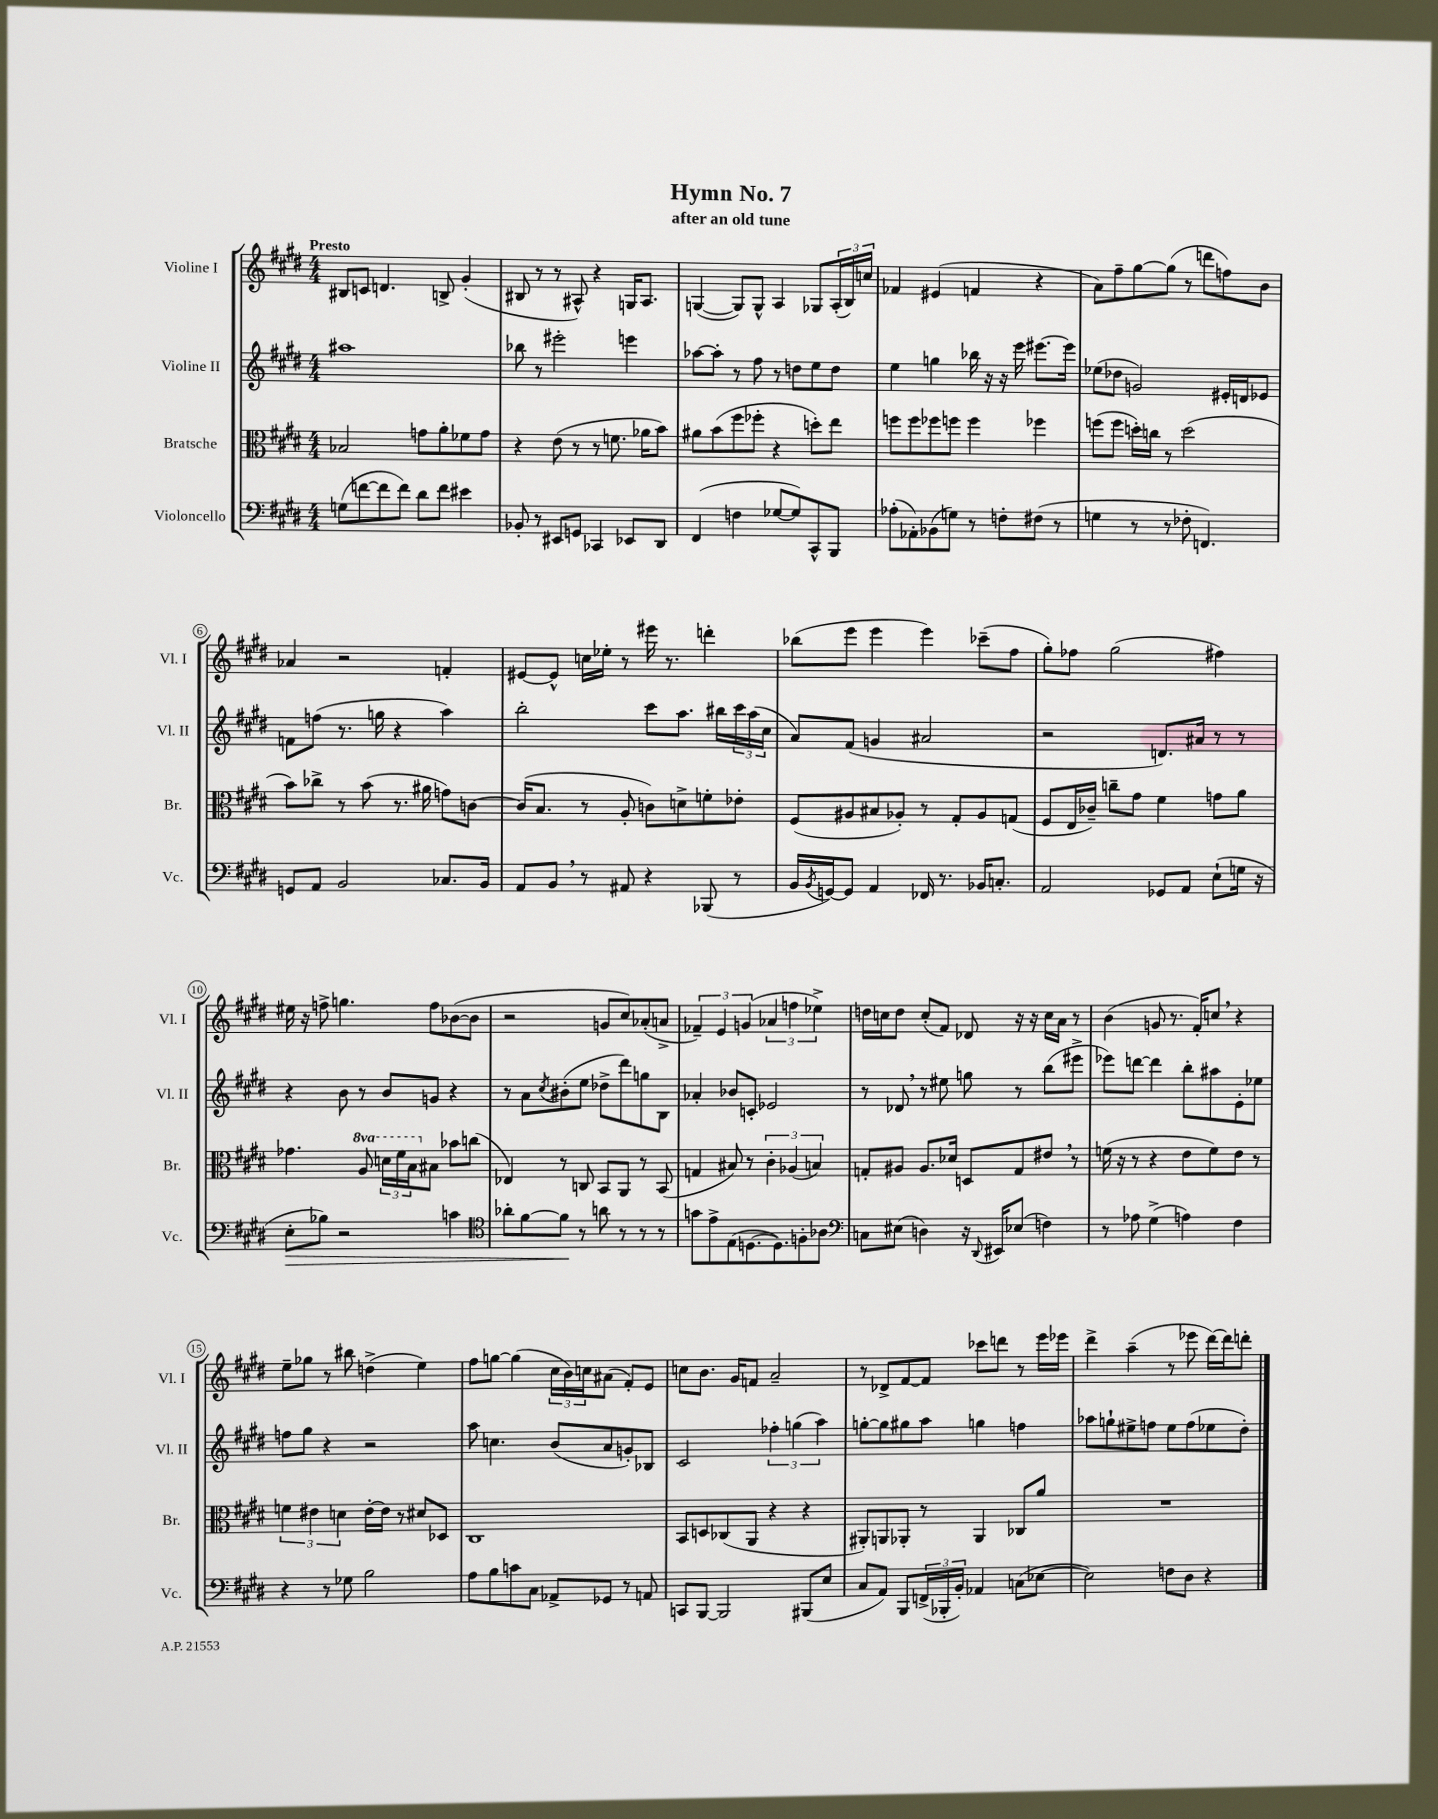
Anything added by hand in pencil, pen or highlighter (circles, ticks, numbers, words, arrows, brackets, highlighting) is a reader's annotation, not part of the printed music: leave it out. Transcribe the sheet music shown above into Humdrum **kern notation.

**kern	**kern	**kern	**kern
*staff4	*staff3	*staff2	*staff1
*clefF4	*clefC3	*clefG2	*clefG2
*k[f#c#g#d#]	*k[f#c#g#d#]	*k[f#c#g#d#]	*k[f#c#g#d#]
*M4/4	*M4/4	*M4/4	*M4/4
(8G\L	2B-/	1aa#	8B#/L
[8f\	.	.	8c/J
8f\]	.	.	4.d/
8f\J)	.	.	.
8d#\L	8g\L	.	.
8f\J	8a'\	.	8B^/
4e#\	8f-\	.	(4g#'/
.	8g\J	.	.
=	=	=	=
8BB-'/	4r	8bb-\	8B#/
8r	.	8r	8r
8EE#/L	(8e\	2eee#'\	8r
8GG/J	8r	.	8A#^^/)
4CC-/	8r	.	4r
.	8.f\	.	.
8EE-/L	.	4eee\	16G/LK
.	16a-\LK	.	8.A#/J
8DD#/J	8b\J)	.	.
=	=	=	=
(4FF#/	8a#\L	[8aa-\L	([4G/
.	(8b\	8aa-'\]J	.
4F\	8ff#\	8r	8G/]L)
.	8ff-'\J	8ff#\	8G^^/J
[8G-/L	4r	8r	4A/
8G-/])	.	8dd\L	.
8CC#^^/	8dd'\L)	8ee\	8G-/L
8BBB/J	8ee\J	8dd\J	(24A'/L
.	.	.	24B/)
.	.	.	24cc/JJ
=	=	=	=
(8A-'\L	8ff\L	4ee\	4f-/
8AA-'\)	8ff\	.	.
(8BB-\	8ff-\	4gg\	(4e#/
8G\J)	8ff\J	.	.
8r	4ff\	16bb-\	4f/
.	.	16r	.
8F'\L	.	16r	.
.	.	16eee\	.
(8F#\J	4ff-\	[8.eee#\L	4r
8r	.	.	.
.	.	16eee#\]Jk	.
=	=	=	=
4G\	(8ff\L	(8ee-\L	8a\L)
.	8ff\J	8dd-\J	8ff#~\
8r	16dd'\LL)	2g/)	[8gg#\
.	16cc\JJ	.	.
8r	8r	.	(8gg#\]J
8F-'\	(2dd\	.	8r
4.FF/)	.	.	8ddd\L
.	.	16e#'/LL	8ff\)
.	.	16d/J	.
.	.	8e-/J	8b\J
=	=	=	=
8GG/L	8b\L)	8f\L	4a-/
8AA/J	8cc-^\J	(8ff\J	.
2BB/	8r	8.r	2r
.	(8b\	.	.
.	.	16gg\	.
.	8.r	4r	.
.	16a#\	.	.
8.C-/L	8g\L)	4aa\)	4f'/
.	[8c\J	.	.
16BB/Jk	.	.	.
=	=	=	=
8AA/L	(16c/]LK	2bb'\	[8e#/L
.	8.B/J	.	.
8BB/J	.	.	8e#^^/]J
8r	8r	.	16cc\LL
.	.	.	16ee-'\JJ
8AA#/	8A'/	.	8r
4r	8c\L)	8ccc#\L	16eee#\
.	.	.	8.r
.	8d^\	8.aa\J	.
(8BBB-/	8f'\	.	4ddd'\
.	.	16bb#\LL	.
8r	8e-'\J	24ccc#\	.
.	.	(24aa\	.
.	.	24cc#\JJ	.
=	=	=	=
16BB/LL	(8F#/L	8a/L)	(8bb-\L
8qBB/	.	.	.
[16GG/J)	.	.	.
8GG/]J	8A#/	(8f#/J	8eee\J
4AA/	8B#/	4g/	4eee\
.	8A-'/J)	.	.
16FF-/	8r	2a#/	4eee\)
8.r	.	.	.
.	8G#'/L	.	.
16BB-/LK	8A-/	.	(8ccc-~\L
8.C'/J	.	.	.
.	(8G/J	.	8ff#\J
=	=	=	=
2AA/	8F#/L	2r	8gg#'\L)
.	16E/L	.	8ff-\J
.	16c-~/JJ)	.	.
.	8cc~\L	.	(2gg#\
.	8g#\J	.	.
8GG-/L	4f#\	8.d/L)	.
8AA/J	.	.	.
.	.	16a#/Jk	.
(8E`\L	8g\L	8r	4ff#\)
16G\Jk	8a\J	8r	.
16r	.	.	.
=	=	=	=
8E'\L	4.g-\	4r	16ee#\
.	.	.	16r
8B-\J)	.	.	8ff^\
2r	.	8b\	4.gg\
.	8a/	8r	.
.	24dd\LL	8b/L	.
.	24ff#\	.	.
.	24b\J	.	.
.	8B#\J	8g/J	8ff\L
4c\	8b-\L	4r	([8b-\
.	(8cc\J	.	8b-\]J
=	=	=	=
*clefC4	*	*	*
8a-'\L	4E-/)	8r	2r
[8f#\	.	8a\L	.
.	.	8qcc#/	.
8f#\]J	8r	(8b#'\	.
8r	8C/	8ee\J	.
8a\	8BB/L	8dd-^\L	8g/L
8r	8AA/J	8ddd#\)	8cc#/)
8r	8r	8gg\	(8a-'/
8r	(8BB/	8B\J	8a^/J
=	=	=	=
8g\L	4G/	4a-'/	6f-~/)
8e^\	.	.	.
.	.	.	6e/
(8E\	8B#/)	8b-/L	.
.	.	.	(6g/
[8.D\	8r	8c'/J	.
.	6c#'\	2e-/	6a-/
8.D\])	.	.	.
.	(6A-/	.	6ff\
8F'\	.	.	.
.	6B/)	.	6ee-^\)
8A-\J	.	.	.
=	=	=	=
*clefF4	*	*	*
8C\L	8G'/L	8r	16dd\LL
.	.	.	16cc\J
(8E#\J	8A#/J	8d-/	8dd\J
4D\)	8.A#/L	8r	(8cc'/L
.	.	8ee#\	8f#/J)
.	16d-/Jk	.	.
16r	8D/L	8gg\	8d-/
8qqDD#/	.	.	.
16EE#/LK	.	.	.
(8E-/J	8G/	8r	16r
.	.	.	16r
4F\)	8e#/J	(8bb\L	16cc\LL
.	.	.	16a\JJ
.	8r	8eee#^\J	8r
=	=	=	=
8r	(16f\	8eee-\L)	(4b\
.	16r	.	.
8A-\	8r	[8ddd\J	.
(4G#^\	4r	4ddd\]	8g/
.	.	.	8.r
4A\)	8e\L	8bb'\L	.
.	.	.	16f#'/LK)
.	8f\)	8aa#\	8cc/J
4F#\	8e\J	8e'\	4r
.	8r	8ee-\J	.
=	=	=	=
4r	6f\	8ff\L	8ee~\L
.	.	8gg#\J	8gg-\J
.	6e#\	.	.
8r	.	4r	8r
.	6d\	.	.
8G-\	.	.	8bb#\
2B\	[16e#'\LL	2r	(4dd^\
.	16e#\]JJ	.	.
.	8r	.	.
.	8d#/L	.	4ee\)
.	8D-/J	.	.
=	=	=	=
8A\L	1C#	8aa\	8ff#\L
8B\	.	4.cc\	[8gg\J
8c\	.	.	(4gg\]
8C#\J	.	.	.
8AA-^/L	.	(8b/L	24cc#\LL
.	.	.	24b\)
.	.	.	24cc\J
8GG-/J	.	8a/	(8a#\J
8r	.	8g'/)	8f#'/L)
8AA/	.	8B-/J	8e/J
=	=	=	=
8CC/L	8BB/L	2c#/	8cc\L
[8BBB/J	8D/	.	8.b\J
2BBB/]	(8C-/	.	.
.	.	.	16g#/LK
.	8AA/J	.	8f/J
.	4r	6ff-'\	2a~/
.	.	(6gg\	.
(8BBB#/L	4r	.	.
.	.	6aa\)	.
8E/J	.	.	.
=	=	=	=
8C#/L	8AA#'/L)	[8gg'\L	8r
8AA/J)	8AA/	8gg\]	8d-^/L
8BBB/L	8AA-'/J	8gg#\	[8f#/
(24FF^/L	8r	8aa\J	8f#/]J
24BBB-'/	.	.	.
24BB'/JJ)	.	.	.
4AA-/	4AA-/	4gg\	8ccc-\L
.	.	.	8ddd\J
(8C\L	8C-/L	4ff\	8r
[8E-\J	8a/J	.	16eee\LL
.	.	.	16eee-\JJ
=	=	=	=
2E-\])	1r	8aa-\L	4ddd#^\
.	.	8gg`\	.
.	.	8ee#^\	(4aa~\
.	.	8ff\J	.
8F\L	.	8ee#\L	8r
8D#\J	.	(8ff\	8eee-\
4r	.	8ee-\	[16ddd#\LL)
.	.	.	16ddd#\]J
.	.	8dd#'\J)	8ddd'\J
==	==	==	==
*-	*-	*-	*-
